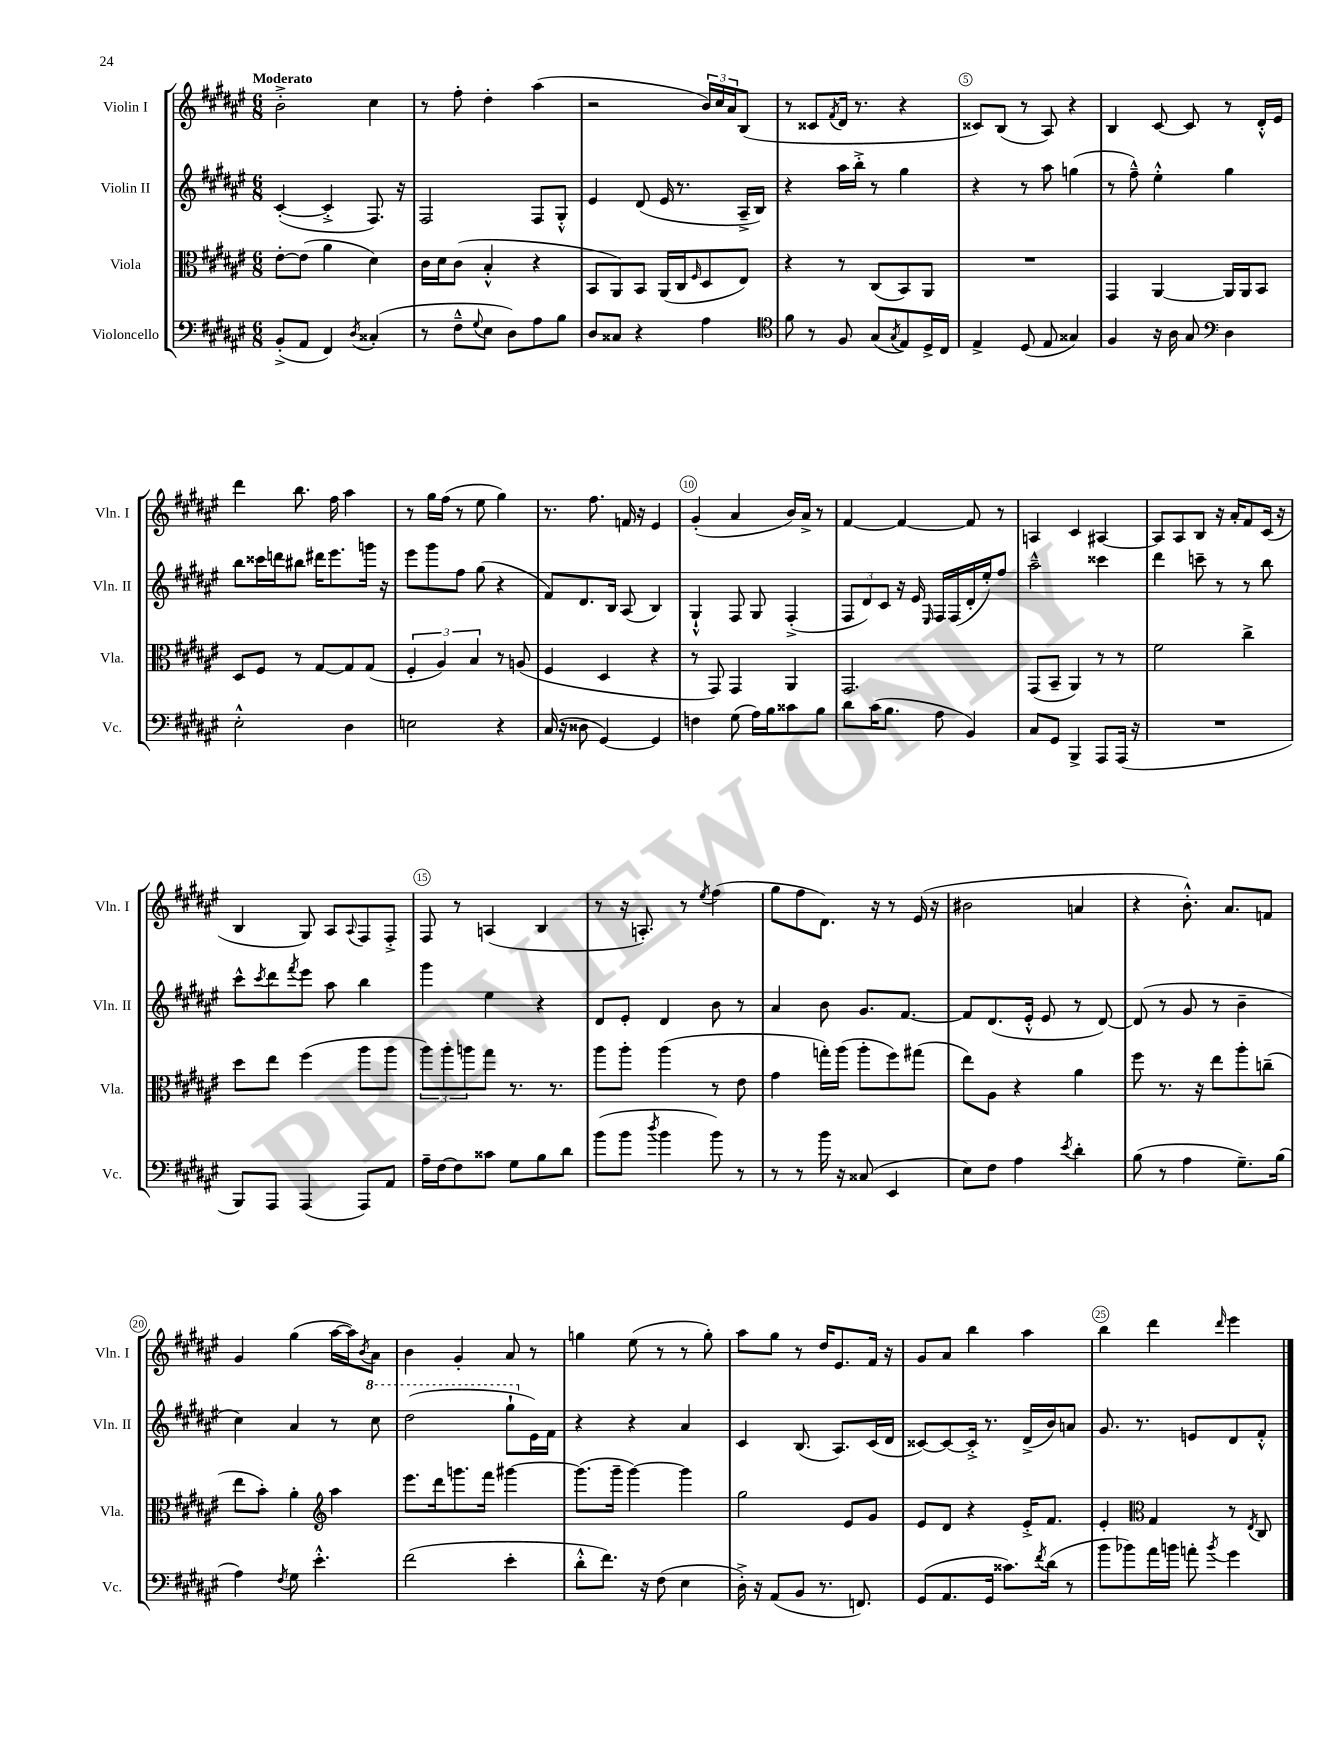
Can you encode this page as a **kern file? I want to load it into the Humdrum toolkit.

**kern	**kern	**kern	**kern
*staff4	*staff3	*staff2	*staff1
*clefF4	*clefC3	*clefG2	*clefG2
*k[f#c#g#d#a#e#]	*k[f#c#g#d#a#e#]	*k[f#c#g#d#a#e#]	*k[f#c#g#d#a#e#]
*M6/8	*M6/8	*M6/8	*M6/8
(8BB'^	[8e#'	([4c#'	2b'^
8AA#	(8e#]	.	.
4FF#)	4a#	4c#'^]	.
8qD#	.	.	.
(4C##'	4d#)	8.F#)	4cc#
.	.	16r	.
=	=	=	=
8r	16c#	2F#	8r
.	16d#	.	.
8F#~^^	(8c#	.	8ff#'
8qqG#	.	.	.
8E#	4B'^^	.	4dd#'
8D#)	.	.	.
8A#	4r	8F#	(4aa#
8B	.	8G#'^^	.
=	=	=	=
8D#	8BB	4e#	2r
8C##	8AA#)	.	.
4r	8BB	(8d#	.
.	(16AA#	16e#	.
.	16C#	8.r	.
.	16qqF#	.	.
4A#	8D#	.	24b)
.	.	.	24cc#
.	.	.	24a#
.	8E#)	16A#~^	(8B
.	.	16B)	.
=	=	=	=
*clefC4	*	*	*
8f#	4r	4r	8r
8r	.	.	8c##
.	.	.	8qf#
8F#	8r	16aa#	16d#
.	.	16bb'^	8.r
(8G#	(8C#	8r	.
8qG#	.	.	.
8E#)	8BB)	4gg#	4r
16D#^	8AA#	.	.
16C#	.	.	.
=	=	=	=
4E#^	2.r	4r	8c##)
.	.	.	(8B
(8D#	.	8r	8r
8E#	.	8aa#	8A#)
4G##)	.	(4gg	4r
=	=	=	=
4F#	4GG#	8r	4B
.	.	8ff#~^^)	.
16r	[4AA#	4ee#'^^	[8c#
16A#	.	.	.
8G#	.	.	8c#]
*clefF4	*	*	*
4D#	16AA#]	4gg#	8r
.	16AA#	.	.
.	8BB	.	16d#'^^
.	.	.	16e#
=	=	=	=
2E#'^^	8D#	8bb	4ddd#
.	8F#	16ccc##	.
.	.	16ddd	.
.	8r	8bb#	8.bb
.	[8G#	16ddd#	.
.	.	8.eee#	16ff#
4D#	8G#]	.	4aa#
.	(8G#	16ggg	.
.	.	16r	.
=	=	=	=
2E	6F#'	8eee#	8r
.	.	8ggg#	16gg#
.	6A#)	.	.
.	.	.	(16ff#
.	.	8ff#	8r
.	6B	.	.
.	.	(8gg#	8ee#
4r	8r	4r	4gg#)
.	(8A	.	.
=	=	=	=
(16C#	4F#	8f#)	8.r
16r	.	.	.
8D##	.	8.d#	.
.	.	.	8.ff#
[4GG#)	4D#	.	.
.	.	16B	.
.	.	(8A#	16f
.	.	.	16r
4GG#]	4r	4B)	4e#
=	=	=	=
4F	8r	4G#`^^	(4g#'
.	8GG#)	.	.
(8G#	4GG#	8F#	4a#
16A#)	.	8G#	.
16B	.	.	.
8c##	4AA#	(4F#'^	16b)
.	.	.	16a#^
8B	.	.	8r
=	=	=	=
8d#	2.GG#	12F#	[4f#
.	.	12d#)	.
(16c#	.	.	.
.	.	12c#	.
8.B	.	.	.
.	.	16r	4f#_
.	.	16e#	.
.	.	16qqE#	.
8A#	.	16F#	.
.	.	(16F#	.
4BB)	.	16d#'	8f#]
.	.	16ee#')	.
.	.	8ff#	8r
=	=	=	=
8C#	(8GG#	2aa#~^^	4A
8GG#	8BB~	.	.
4BBB^	4AA#)	.	4c#
8AAA#	8r	4ccc##	[4A#
(16AAA#	8r	.	.
16r	.	.	.
=	=	=	=
2.r	2f#	4ddd#	8A#]
.	.	.	8A#
.	.	8ccc~	8B
.	.	8r	16r
.	.	.	16a#'
.	4cc#^	8r	8f#
.	.	8bb	(16c#
.	.	.	16r
=	=	=	=
8BBB)	8dd#	8ccc#^^	4B
.	.	8qccc#	.
8AAA#	8ee#	8ddd#	.
.	.	8qfff#	.
(4AAA#	(4ff#	8eee#	8G#)
.	.	8aa#	8A#
.	.	.	8qqA#
8AAA#)	8aa#	4bb	8F#
8AA#	8aa#	.	8F#'^
=	=	=	=
16A#~	12aa#)	4ggg#	8F#
[16F#	.	.	.
.	12aa#'	.	.
8F#]	.	.	8r
.	12aa	.	.
8c##	8gg#	4ee#	(4A
8G#	8.r	.	.
8B	.	4r	4B
.	8.r	.	.
8d#	.	.	.
=	=	=	=
(8b	8aa#	8d#	8r
8b	8aa#'	8e#'	16r
.	.	.	8.A')
8qdd#	.	.	.
4b	(4aa#	4d#	.
.	.	.	8r
.	.	.	8qee#
8b)	8r	8b	(4ff#
8r	8e#	8r	.
=	=	=	=
8r	4g#	4a#	8gg#
8r	.	.	8ff#
16b	16gg')	8b	8.d#)
16r	(16aa#	.	.
(8C##	8aa#'	8.g#	.
.	.	.	16r
4EE#	8ff#)	.	8r
.	.	[8.f#	.
.	(8gg#	.	(16e#
.	.	.	16r
=	=	=	=
8E#)	8ee#)	8f#]	2b#
8F#	8A#	(8.d#	.
4A#	4r	.	.
.	.	16e#'^^	.
.	.	8e#	.
8qe#	.	.	.
4d#'	4a#	8r	4a
.	.	[8d#)	.
=	=	=	=
(8B	8ff#	(8d#]	4r
8r	8.r	8r	.
4A#	.	8g#	8.b'^^)
.	16r	.	.
.	8ee#	8r	.
.	.	.	8.a#
8.G#~)	8aa#'	4b~	.
.	(8cc~	.	8f
(16B	.	.	.
=	=	=	=
4A#)	8ee#	4cc#)	4g#
.	8b')	.	.
8qF#	.	.	.
8G#	4a#'	4a#	(4gg#
4.e#'^^	.	.	.
*	*clefG2	*	*
.	4aa#	8r	[16aa#
.	.	.	16aa#])
.	.	.	8qb
.	.	8ccc#	8a#
=	=	=	=
(2f#	8.eee#	(2ddd#	4b
.	16ddd#	.	.
.	8.ggg	.	4g#'
.	16fff#	.	.
4e#'	[4ggg#	8ggg#`	8a#
.	.	16e#)	8r
.	.	16f#	.
=	=	=	=
8d#'^^	(8.ggg#]	4r	4gg
8.f#)	.	.	.
.	16ggg#~	.	.
.	[4ggg#)	4r	(8ee#
16r	.	.	.
(8F#	.	.	8r
4E#	4ggg#]	4a#	8r
.	.	.	8gg')
=	=	=	=
16D#'^)	2gg#	4c#	8aa#
16r	.	.	.
(8AA#	.	.	8gg#
8BB	.	(8.B	8r
8.r	.	.	16dd#
.	.	8.A#)	8.e#
.	8e#	.	.
8.FF)	.	.	.
.	8g#	(16c#	16f#
.	.	16d#	16r
=	=	=	=
(8GG#	8e#	[8c##)	8g#
8.AA#	8d#	8c##_	8a#
.	4r	16c##'^]	4bb
16GG#	.	8.r	.
8.c##)	.	.	.
.	16e#'^	(16d#^	4aa#
8qf#	.	.	.
(16d#	8.f#	16b)	.
8r	.	8a	.
=	=	=	=
8b	4e#'	8.g#	4bb
8b-)	.	.	.
.	.	8.r	.
*	*clefC3	*	*
16a#	4G#	.	4ddd#
16b	.	.	.
8a'	.	8e	.
8qb	.	.	16qqddd#
4g#	8r	8d#	4eee#
.	8qE#	.	.
.	8C#	8f#'^^	.
==	==	==	==
*-	*-	*-	*-
